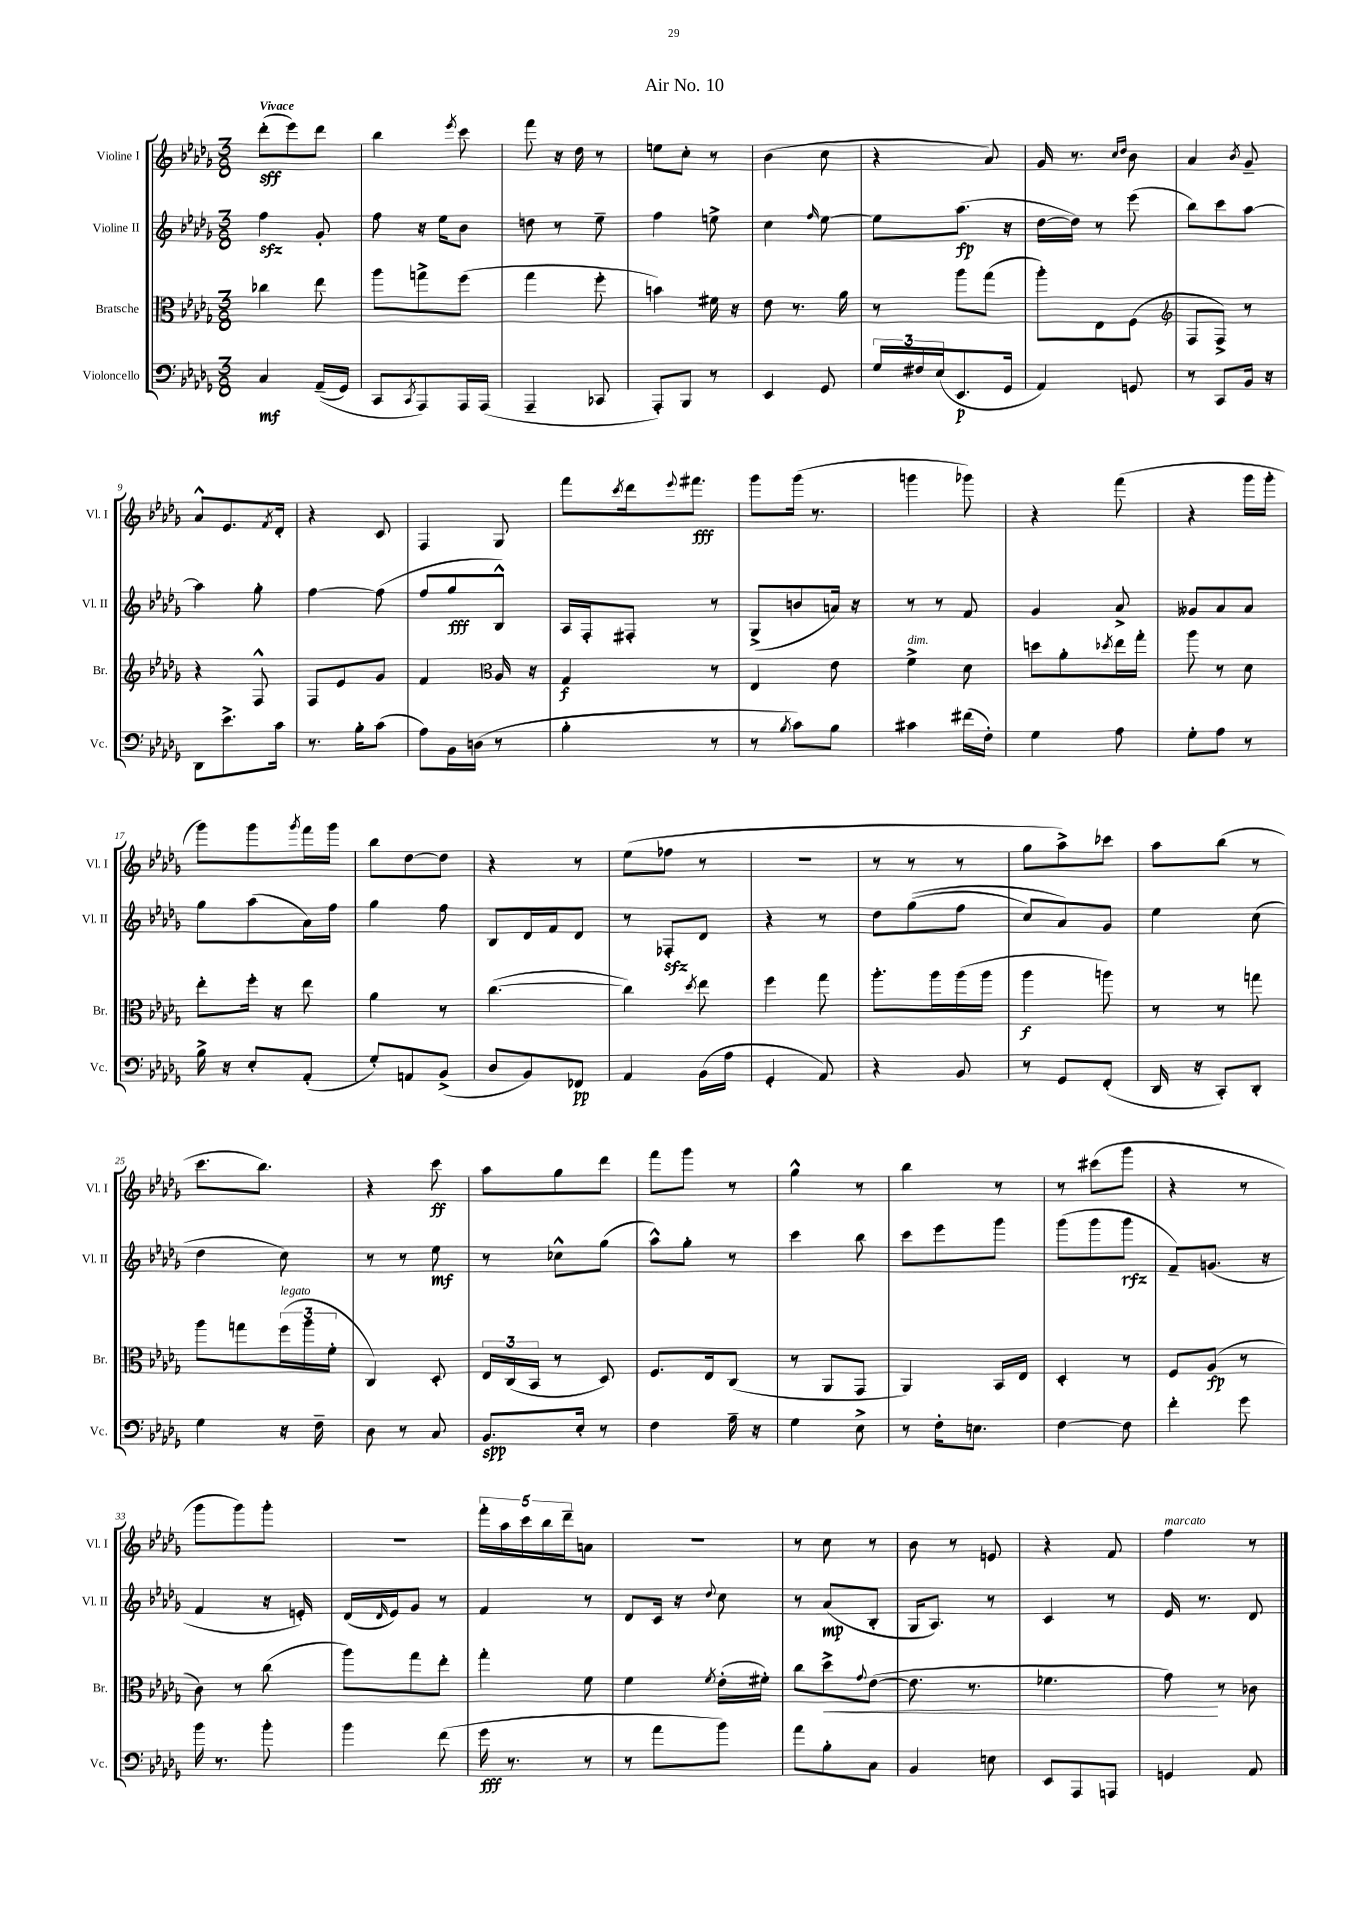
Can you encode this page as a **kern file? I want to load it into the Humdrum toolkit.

**kern	**kern	**kern	**kern
*staff4	*staff3	*staff2	*staff1
*clefF4	*clefC3	*clefG2	*clefG2
*k[b-e-a-d-g-]	*k[b-e-a-d-g-]	*k[b-e-a-d-g-]	*k[b-e-a-d-g-]
*M3/8	*M3/8	*M3/8	*M3/8
4C/	4cc-\	4ff\	(8ddd-'\L
.	.	.	8eee-\)
&((16AA-~/LL	8ee-\	8g-'/	8ddd-\J
16GG-/JJ)	.	.	.
=	=	=	=
8CC/L	8aa-\L	8ff\	4bb-\
8qCC/	.	.	.
8AAA-/&)	8gg^\	16r	.
.	.	16ee-\LK	.
.	.	.	8qeee-/
16AAA-/L	(8ff\J	8b-\J	8ccc\
(16AAA-/JJ	.	.	.
=	=	=	=
4AAA-~/	4gg-\	8dd\	8fff\
.	.	8r	16r
.	.	.	16dd-\
8CC-/	8ff'\	8ee-~\	8r
=	=	=	=
8AAA-'/L)	4b\)	4ff\	8ee\L
8BBB-/J	.	.	8cc'\J
8r	16f#\	8ee^\	8r
.	16r	.	.
=	=	=	=
4EE-/	8e-\	4cc\	(4b-\
.	8.r	.	.
.	.	16qqff/	.
8GG-/	.	[8ee-\	8cc\
.	16a-\	.	.
=	=	=	=
24G-/LL	8r	8ee-\]L	4r
24F#/	.	.	.
(24E-/J	.	.	.
8.EE-/	8aa-\L	(8.aa-\J	.
.	(8gg-\J	.	8a-/)
16GG-/Jk	.	16r	.
=	=	=	=
4AA-/)	8aa-'\L)	[16dd-\LL	16g-/
.	.	16dd-\]JJ)	8.r
.	8E-\	8r	.
.	.	.	16qqcc/LL
.	.	.	16qqdd-/JJ
8GG/	(8F\J	(8eee-\	8b-\
=	=	=	=
*	*clefG2	*	*
8r	8F/L	8bb-\L)	4a-/
8CC/L	8F^/J)	8ccc\	.
.	.	.	8qb-/
16BB-/Jk	8r	[8aa-\J	8g-~/
16r	.	.	.
=	=	=	=
8DD-\L	4r	4aa-\]	8a-^^/L
8.e-^\	.	.	8.e-/
.	8F^^/	8gg-'\	.
.	.	.	8qf/
16c\Jk	.	.	16d-'/Jk
=	=	=	=
8.r	8F/L	[4ff\	4r
.	8e-/	.	.
16B-'\LK	.	.	.
(8c\J	8g-/J	(8ff\]	8c/
=	=	=	=
8A-\L)	4f/	8ff/L	4F/
16BB-\L	.	8gg-/	.
(16D\JJ	.	.	.
*	*clefC3	*	*
8r	16A-/	8B-^^/J)	8G-/
.	16r	.	.
=	=	=	=
4B-'\	4G-/	16A-/LL	8fff\L
.	.	16F'/J	.
.	.	.	8qccc/
.	.	8F#'/J	16ddd-\k
.	.	.	8qqeee-/
.	.	.	8.fff#\J
8r	8r	8r	.
=	=	=	=
8r	4E-/	(8G-^/L	8ggg-\L
8qB-/	.	.	.
8c\L)	.	8b/	(16ggg-\Jk
.	.	.	8.r
8B-\J	8e-\	16a/Jk)	.
.	.	16r	.
=	=	=	=
4c#\	4f^\	8r	4ggg\
.	.	8r	.
(16f#\LL	8d-\	8f/	8ggg-\)
16F'\JJ)	.	.	.
=	=	=	=
4G-\	8dd\L	4g-/	4r
.	8a-'\	.	.
.	8qdd-/	.	.
8A-\	16ee-\L	8a-^/	(8fff\
.	16gg-'\JJ	.	.
=	=	=	=
8G-'\L	8aa-\	8g--/L	4r
8A-\J	8r	8a-/	.
8r	8d-\	8a-/J	16ggg-\LL
.	.	.	16ggg-'\JJ
=	=	=	=
16B-^\	8ee-'\L	8gg-\L	8ggg-\L)
16r	.	.	.
8E-'/L	16ff'\Jk	(8aa-\	8ggg-\
.	16r	.	.
.	.	.	8qggg-/
(8AA-'/J	8ee-\	16a-\L)	16fff\L
.	.	16ff\JJ	16ggg-\JJ
=	=	=	=
8G-'/L)	4a-\	4gg-\	8bb-\L
8AA/	.	.	[8dd-\
(8BB-^/J	8r	8ff\	8dd-\]J
=	=	=	=
8D-/L	([4.cc\	8B-/L	4r
8BB-/)	.	16d-/L	.
.	.	16f/J	.
8FF-/J	.	8d-/J	8r
=	=	=	=
4AA-/	4cc\])	8r	(8ee-\L
.	.	8F-'/L	8ff-\J
.	8qdd-/	.	.
(16BB-\LL	8ee-\	8d-/J	8r
16A-\JJ	.	.	.
=	=	=	=
4GG-'/	4ff\	4r	4.r
8AA-/)	8gg-\	8r	.
=	=	=	=
4r	8.aa-'\L	8dd-\L	8r
.	.	&((8gg-\	8r
.	16aa-\L	.	.
8BB-/	(16aa-\	8ff\J	8r
.	16aa-\JJ	.	.
=	=	=	=
8r	4aa-\	8cc/L)	8gg-\L
8GG-/L	.	8a-/&)	8aa-^\)
(8FF'/J	8aa\)	8g-/J	8ccc-\J
=	=	=	=
16DD-/	8r	4ee-\	8aa-\L
16r	.	.	.
8CC'/L)	8r	.	(8bb-\J
8DD-'/J	8gg\	(8cc\	8r
=	=	=	=
4G-\	8aa-\L	4dd-\	8.ccc\L
.	8gg\	.	.
.	.	.	8.bb-\J)
16r	(24ff\L	8cc\)	.
.	24aa-\	.	.
16F~\	.	.	.
.	24f'\JJ	.	.
=	=	=	=
8D-\	4C/)	8r	4r
8r	.	8r	.
8C/	8D-'/	8ee-\	8ccc\
=	=	=	=
8.BB-/L	24E-/LL	8r	8aa-\L
.	(24C/	.	.
.	24BB-/JJ	.	.
.	8r	8cc-^^\L	8gg-\
16E-'/Jk	.	.	.
8r	8D-/)	(8gg-\J	8ddd-\J
=	=	=	=
4F\	8.F/L	8aa-^^\L)	8fff\L
.	.	8gg-'\J	8ggg-\J
.	16E-/k	.	.
16A-~\	(8C/J	8r	8r
16r	.	.	.
=	=	=	=
4G-\	8r	4ccc\	4gg-^^\
.	8AA-/L	.	.
8E-^\	8GG-/J	8bb-\	8r
=	=	=	=
8r	4AA-/)	8ccc\L	4bb-\
16F'\LK	.	8eee-\	.
8.E\J	.	.	.
.	16BB-/LL	8ggg-\J	8r
.	16E-/JJ	.	.
=	=	=	=
[4F\	4D-'/	(8ggg-\L	8r
.	.	8ggg-\	(8ccc#\L
8F\]	8r	8ggg-\J	8ggg-\J
=	=	=	=
4f'\	8F/L	8f~/L)	4r
.	(8A-/J	(8.g/J	.
8g-\	8r	.	8r
.	.	16r	.
=	=	=	=
16b-\	8c\)	4f/	8ggg-\L
8.r	.	.	.
.	8r	.	8ggg-\)
8b-'\	(8cc\	16r	8ggg-'\J
.	.	16e'/)	.
=	=	=	=
4b-\	8aa-\L)	(16d-/LL	4.r
.	.	16qqd-/	.
.	.	16e-/J)	.
.	8gg-\	8g-/J	.
(8f\	8ee-'\J	8r	.
=	=	=	=
16g-\	4gg-'\	4f/	20fff'\LL
.	.	.	20aa-\
8.r	.	.	.
.	.	.	20ccc\
.	.	.	20bb-\
.	.	.	20ddd-~\J
8r	8f\	8r	8a\J
=	=	=	=
8r	4f\	8d-/L	4.r
8a-\L	.	16c/Jk	.
.	.	16r	.
.	8qf/	8qqdd-/	.
8b-\J)	(16e-'\LL	8cc\	.
.	16f#'\JJ)	.	.
=	=	=	=
8a-\L	8cc\L	8r	8r
8B-'\	8dd-^\	(8a-/L	8cc\
.	8qqg-/	.	.
8C\J	([8e-\J	8B-'/J	8r
=	=	=	=
4BB-/	8.e-\]	16G-/LK	8b-\
.	.	8.A-/J)	.
.	.	.	8r
.	8.r	.	.
8E\	.	8r	8e/
=	=	=	=
8EE-/L	4.f-\	4c/	4r
8AAA-/	.	.	.
8AAA/J	.	8r	8f/
=	=	=	=
4GG/	8g-\)	16e-/	4ff\
.	.	8.r	.
.	8r	.	.
8AA-/	8c-\	8d-/	8r
==	==	==	==
*-	*-	*-	*-
